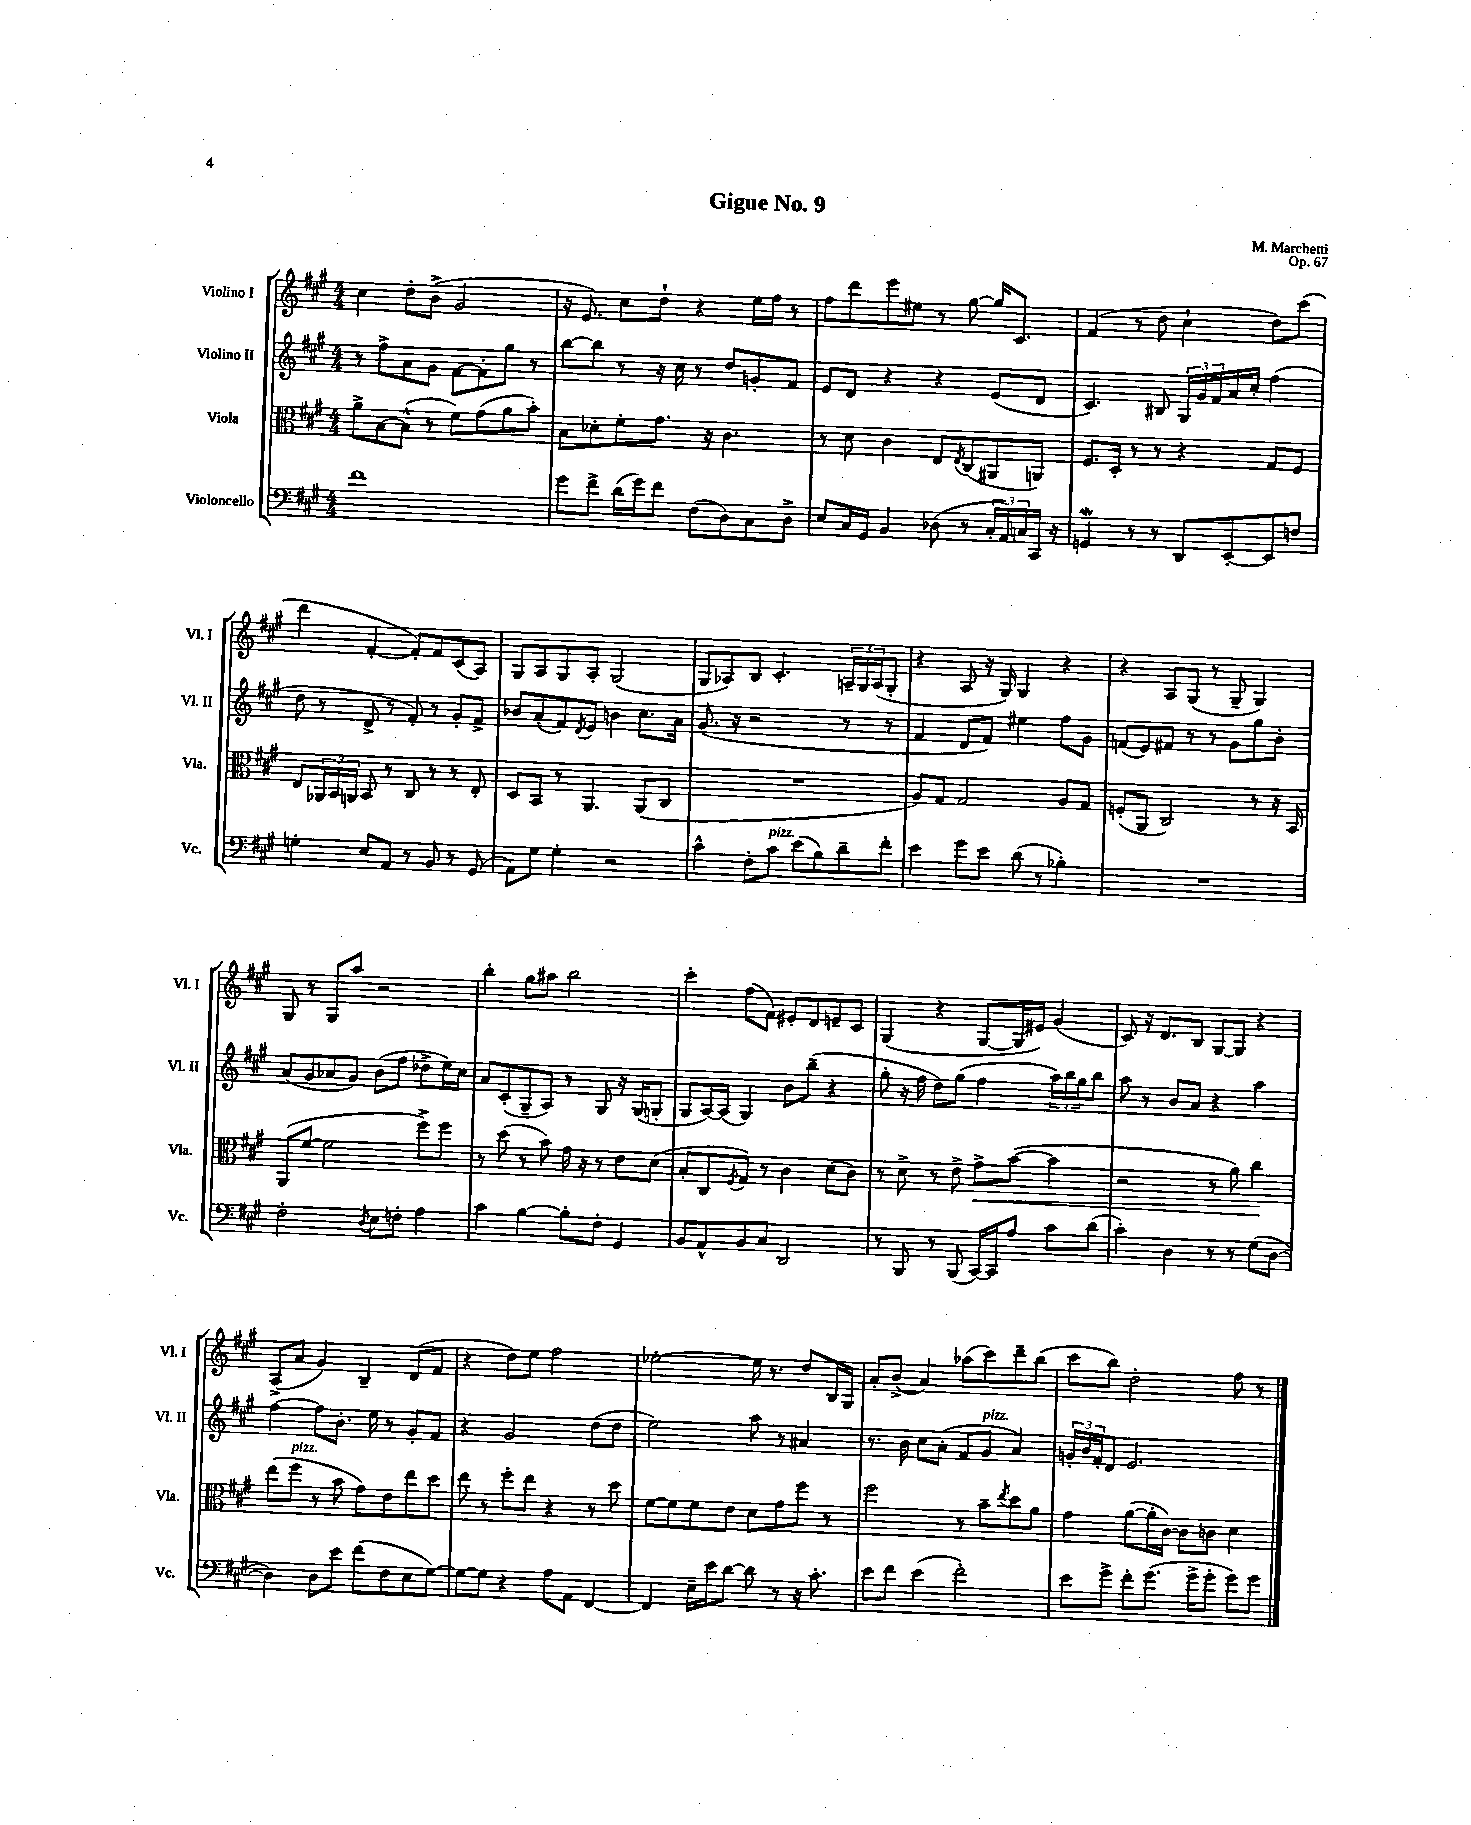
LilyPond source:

\header { title = "Gigue No. 9" composer = "M. Marchetti" opus = "Op. 67" }
<<
\new StaffGroup <<
\new Staff = "s0" \with { instrumentName = "Violino I" shortInstrumentName = "Vl. I" } {
    \clef treble \key a \major \numericTimeSignature \time 4/4
    cis''4 d''8-. b'8->( gis'2 |
    r16 e'8.) cis''8 d''8-! r4 e''16 fis''16 r8 |
    fis''8 d'''8 e'''8 eis''8 r8 gis''8~ gis''16 cis'8. |
    fis'4( r8 d''8 cis''4-! d''8) cis'''8( |
    d'''4 fis'4~-. fis'8-.) fis'8 cis'8( a8) |
    gis8 a8 gis8 a8-. gis2( |
    gis8 aes8) b8 cis'4.-. \tuplet 3/2 { a16-- gis16 a16( } gis8-. |
    r4 a8 r16 gis16) gis4 r4 |
    r4 a8 gis8( r8 gis8-- gis4) |
    gis8 r8 gis8 a''8 r2 |
    b''4-. gis''8 ais''8 b''2 |
    cis'''4-. fis''8( fis'8) eis'8-. d'8 e'8-- cis'8 |
    gis4( r4 gis8~ gis16 eis'16) gis'4( |
    cis'8) r16 d'8. b8 gis8~ gis8 r4 |
    a8->( a'8 gis'4) b4-- d'8( fis'8 |
    r4 d''8) e''8 fis''2 |
    ees''2~-. ees''16 r8. d''8 b16 gis16 |
    a'8-. b'8->( a'4) aes''8( cis'''8) d'''8-- b''8( |
    cis'''8 b''8) d''2-. fis''8 r8 \bar "|." |
}
\new Staff = "s1" \with { instrumentName = "Violino II" shortInstrumentName = "Vl. II" } {
    \clef treble \key a \major \numericTimeSignature \time 4/4
    r8 fis''8-> a'8 gis'8 fis'8~ fis'8-. gis''8 r8 |
    b''8~ b''8 r8 r16 cis''16 r8 d''8 g'8-. fis'8 |
    e'8 d'8 r4 r4 e'8( d'8 |
    cis'4.) bis8 \tuplet 3/2 { gis16 gis'16 fis'16 } a'16 cis''16-. fis''4( |
    d''8 r8 d'8-> r8 fis'8-.) r8 gis'8-. fis'8-> |
    bes'8 a'8-.( fis'8) \acciaccatura { d'8 } e'8 b'4 cis''8. a'16 |
    gis'8.( r16 r2 r8 r8 |
    fis'4 d'8 fis'8) eis''4 fis''8 gis'8 |
    f'8( e'8) fis'8 r8 r8 gis'8 gis''8 b'8-. |
    a'8( gis'8 aes'8 gis'8) b'8( fis''8 des''8-> e''16) cis''16 |
    a'8 cis'8-.( gis8-- a8) r8 gis8 r16 gis16( g8-. |
    gis8 a16~) a16( gis4) b'8 b''8--( r4 |
    gis''8-. r16 fis''16 d''8) gis''8( fis''4 \tuplet 3/2 { a''16) b''16 gis''16 } b''8 |
    a''8 r8 b'8 a'8 r4 a''4 |
    fis''4~ fis''8 b'8.-. e''16 r8 gis'8-. fis'8 |
    r4 gis'2 d''8( d''8 |
    e''2) a''8 r8 ais'4 |
    r8. b'16 cis''8 a'8-.( fis'8 gis'8^\markup { \italic "pizz." } a'4) |
    \tuplet 3/2 { g'16-. b'16 fis'16-. } d'8 e'2. \bar "|." |
}
\new Staff = "s2" \with { instrumentName = "Viola" shortInstrumentName = "Vla." } {
    \clef alto \key a \major \numericTimeSignature \time 4/4
    a'8-> b8~ b8-^( r8 fis'8) gis'8( a'8 b'8-.) |
    b8 des'8-. fis'8-. gis'8. r16 cis'4. |
    r8 d'8 cis'4 e8 \acciaccatura { e8 } cis8( ais,8 a,8) |
    fis8. d16-. r8 r8 r4 gis8 fis8 |
    e8 \tuplet 3/2 { aes,16 b,16 a,16 } b,8 r8 cis8 r8 r8 e8-. |
    d8 b,8 r8 a,4. a,8( cis8 |
    R1 |
    a8) gis8 gis2 a8 gis8 |
    f8-.( a,8 cis2) r8 r16 b,16 |
    a,8( fis'8~ fis'2 fis''8->) fis''8 |
    r8 d''8( r8 b'8) gis'16 r16 r8 e'8 d'8( |
    b8-. cis8 \acciaccatura { fis8 } gis8) r8 cis'4 d'8( cis'8) |
    r8 d'8-> r8 e'8-> gis'8->\< b'8~( b'4 |
    r2 r8 a'8) cis''4\! |
    e''8( fis''8^\markup { \italic "pizz." } r8 b'8 gis'8) e'8 e''8 d''8 |
    e''8 r8 fis''8-. e''8 r4 r8 d''8 |
    fis'8~ fis'8 fis'8 e'8 d'8 gis'8 fis''8 r8 |
    fis''2 r8 b'8-- \acciaccatura { e''8 } d''8 a'8 |
    gis'4 a'8~( a'16-. cis'16~) cis'8 c'8 d'4 \bar "|." |
}
\new Staff = "s3" \with { instrumentName = "Violoncello" shortInstrumentName = "Vc." } {
    \clef bass \key a \major \numericTimeSignature \time 4/4
    fis'1 |
    gis'8 fis'8-> d'16( gis'16) fis'8 fis8( d8) cis8 d8-> |
    e8 cis16 gis,16 b,4 des8( r8 \tuplet 3/2 { cis16-. a,16) c16 } cis,16 r16 |
    g,4\mordent r8 r8 d,8 e,8~-. e,8 f8 |
    g4-. e8 a,8 r8 b,8 r8 gis,8( |
    a,8) gis8 gis4-. r2 |
    cis'4-^ fis8-. cis'8^\markup { \italic "pizz." } e'8( b8) d'8-- fis'8-. |
    e'4 gis'8 e'8 d'8( r8 bes4-.) |
    R1 |
    fis2-. \acciaccatura { d8 } e8 f8-. a4 |
    cis'4 b4~ b8-. fis8-. gis,4 |
    b,8 a,8-^ b,8 cis8 d,2 |
    r8 b,,8 r8 b,,8( cis,16~) cis,16 a8 cis'8 d'8( |
    cis'4-.) d4 r8 r8 gis8( d8~ |
    d4) d8 e'8 fis'8( fis8 e8 gis8~) |
    gis8~ gis8 r4 a8 a,8 fis,4~ |
    fis,4 e16-- e'16 d'8~ d'8 r8 r16 cis'8.-. |
    e'8 fis'8 e'4( fis'2-.) |
    e'8 gis'8-> fis'8-. gis'8.( gis'16-> gis'8-. gis'8) gis'8 \bar "|." |
}
>>
>>
\layout { \context { \Score \remove "Bar_number_engraver" } }
